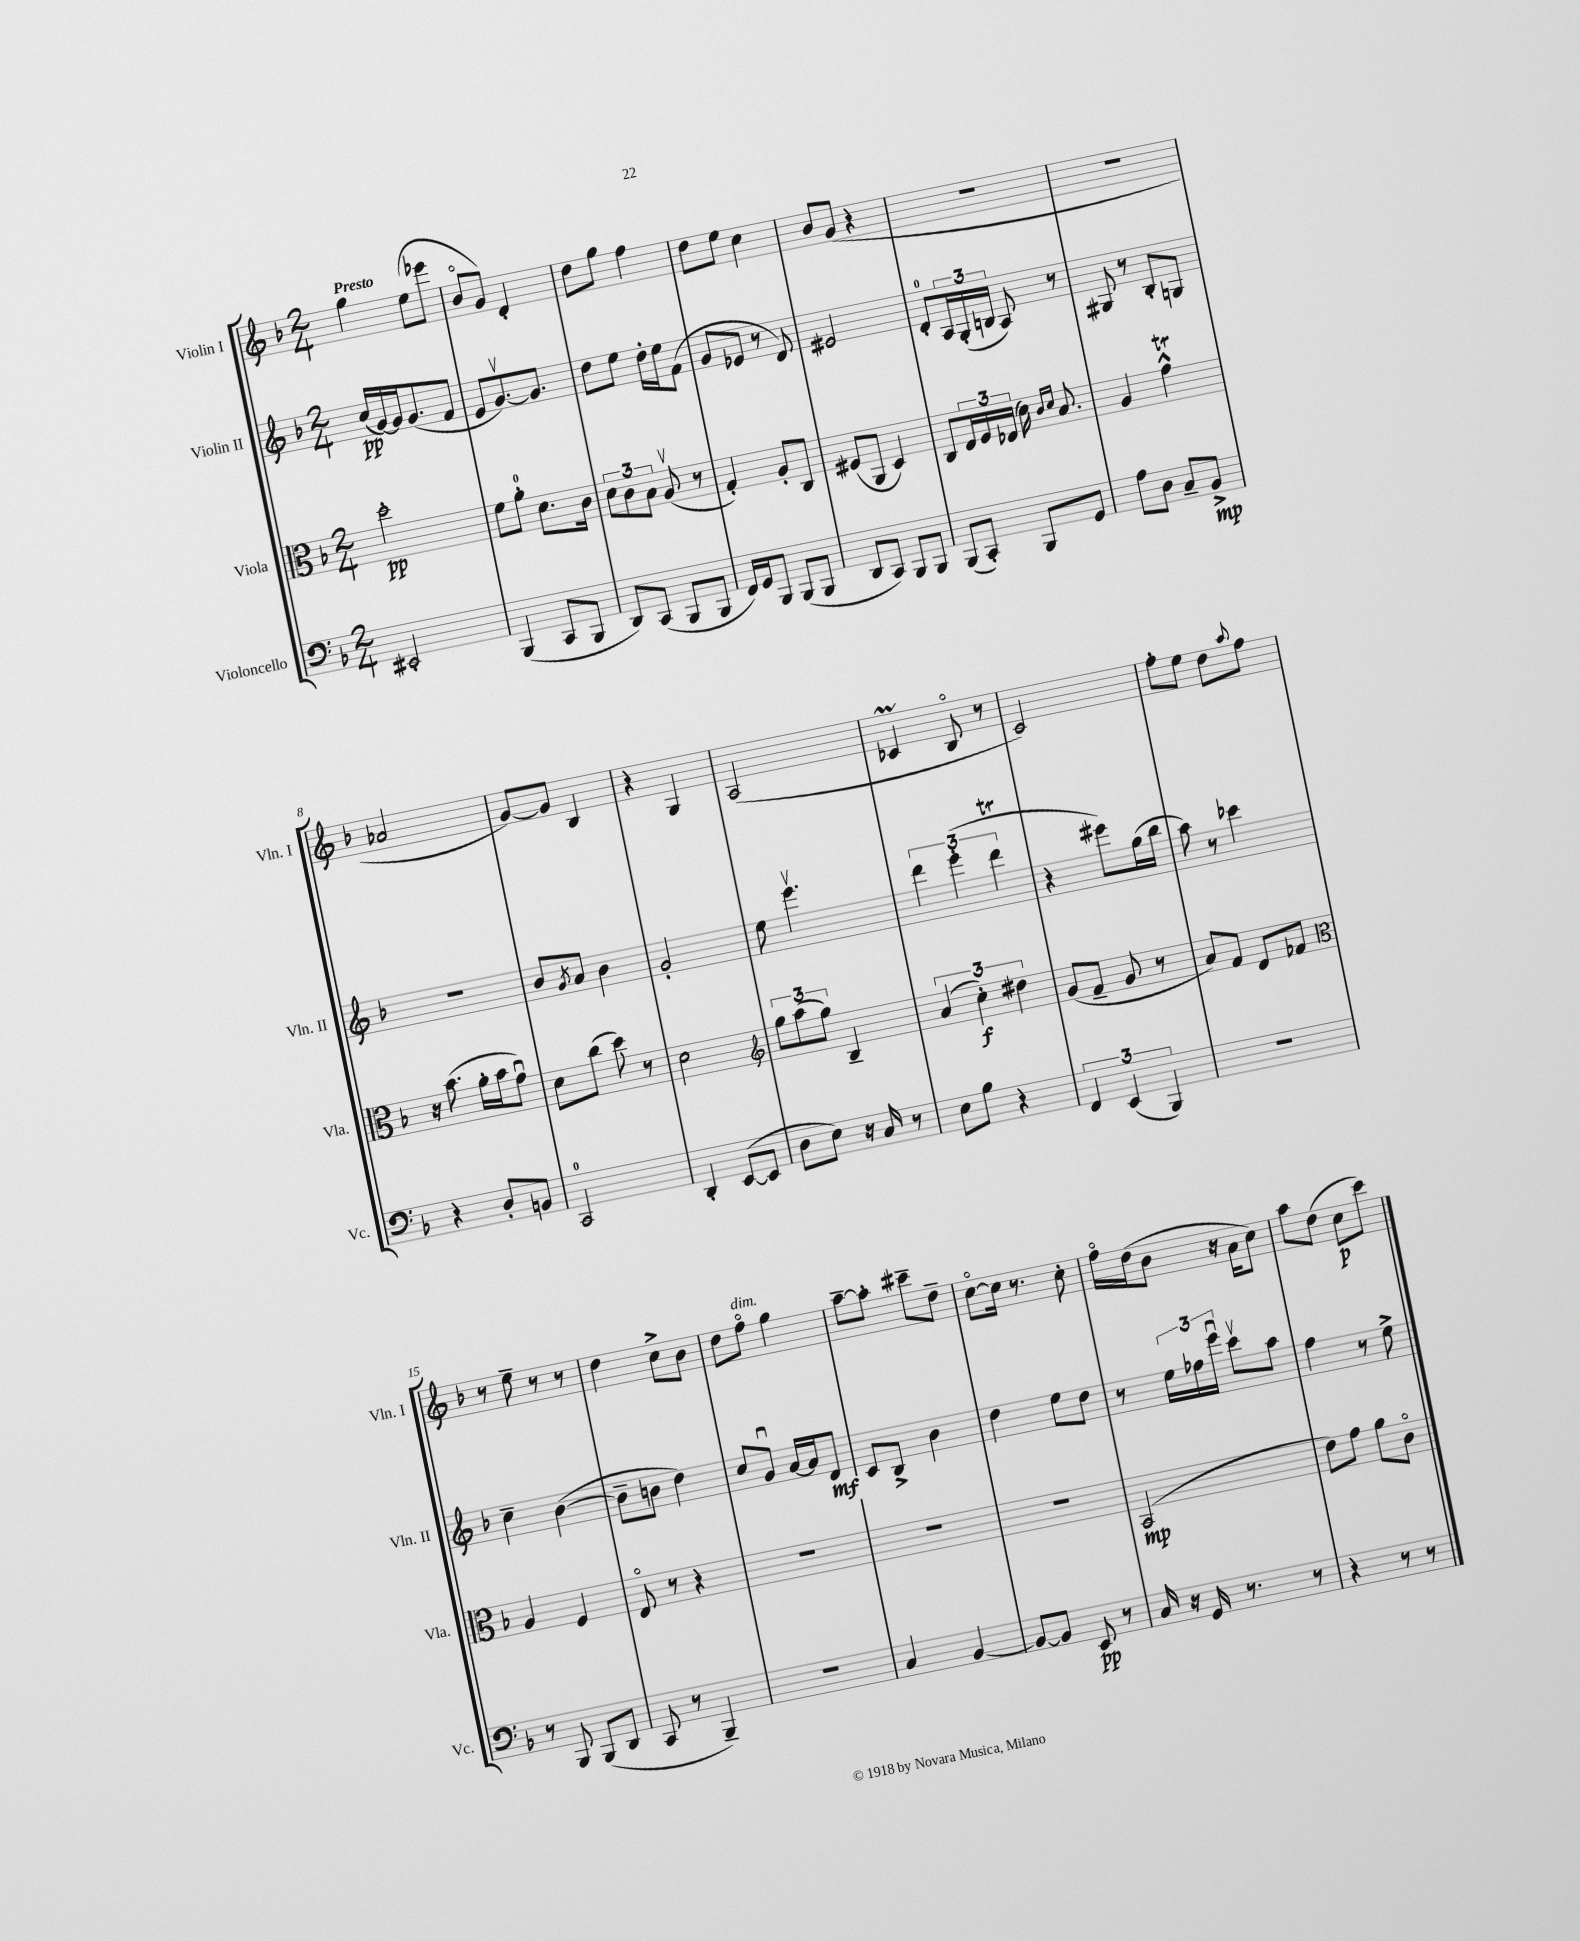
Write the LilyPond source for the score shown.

<<
\new StaffGroup <<
\new Staff = "s0" \with { instrumentName = "Violin I" shortInstrumentName = "Vln. I" } {
    \clef treble \key f \major \numericTimeSignature \time 2/4 \tempo "Presto"
    g''4 e''8( ees'''8 |
    bes'8\flageolet g'8) d'4-. |
    d''8 g''8 f''4 |
    d''8 e''8 c''4 |
    bes'8 g'8( r4 |
    r2 |
    r2 |
    aes'2 |
    g'8~) g'8 bes4 |
    r4 g4 |
    a2( |
    ces'4\prall bes8\flageolet r8 |
    c'2) |
    f''8-. e''8 d''8 \appoggiatura { a''8 } f''8 |
    r8 e''8-- r8 r8 |
    d''4 c''8-> bes'8 |
    d''8 f''8\flageolet^\markup { \italic "dim." } g''4 |
    a''8~-- a''8-. cis'''8-- d''8-- |
    c''8~\flageolet c''16 r8. c''8-. |
    f''16\flageolet d''16( bes'8 r16 a'16 c''8) |
    a''8 d''8( c''8\p c'''8) \bar "|." |
}
\new Staff = "s1" \with { instrumentName = "Violin II" shortInstrumentName = "Vln. II" } {
    \clef treble \key f \major \numericTimeSignature \time 2/4
    c''16\pp( g'16~) g'16 g'8.( f'8 |
    e'8 g'8.~\upbow) g'8. |
    d''8 e''8 d''16-. e''16 f'8( |
    g'8 ees'8 r8 d'8) |
    eis'2 |
    d'8-0-. \tuplet 3/2 { a16 g16-.( b16 } a8) r8 |
    gis8 r8 bes8-. g8 |
    r2 |
    bes'8 \acciaccatura { g'8 } a'8 bes'4 |
    g'2-. |
    e''8 e'''4.\upbow |
    \tuplet 3/2 { d'''4 e'''4-.( d'''4\trill } |
    r4 eis'''8) g''16( bes''16 |
    a''8) r8 ces'''4 |
    c''4-- bes'4~( |
    bes'8-- b'8 d''4) |
    c''8 g'8\downbow a'16~ a'16 d'8\mf |
    c'8 bes8-> bes'4 |
    d''4 e''8 d''8 |
    r8 \tuplet 3/2 { e''16 fes''16 e'''16\downbow } c'''8\upbow a''8 |
    f''4 r8 e''8-> \bar "|." |
}
\new Staff = "s2" \with { instrumentName = "Viola" shortInstrumentName = "Vla." } {
    \clef alto \key f \major \numericTimeSignature \time 2/4
    d''2-.\pp |
    f'8 a'8-0-. d'8. c'16 |
    \tuplet 3/2 { d'8 c'8 bes8 } a8\upbow( r8 |
    g4-.) a8-. c8 |
    fis8( a,8 d4) |
    c8 \tuplet 3/2 { e16 f16 ees16( } d'16) \grace { c'16 d'16 } bes8. |
    a4 g'4-^\trill |
    r16 bes'8.( a'16-. bes'16 g'8\downbow) |
    d'8 c''8( d''8) r8 |
    d'2 |
    \clef treble \tuplet 3/2 { g''8 a''8( g''8) } bes4-- |
    \tuplet 3/2 { a'4( c''4-.\f) dis''4 } |
    g'8( f'8-- g'8 r8 |
    a'8) f'8 d'8 fes'8 |
    \clef alto a4 f4 |
    e8\flageolet r8 r4 |
    R2 |
    R2 |
    R2 |
    bes,2\mp( |
    e'8) g'8 a'8 c'8\flageolet \bar "|." |
}
\new Staff = "s3" \with { instrumentName = "Violoncello" shortInstrumentName = "Vc." } {
    \clef bass \key f \major \numericTimeSignature \time 2/4
    eis,2-. |
    bes,,4( c,8 bes,,8 |
    d,8) c,8( bes,,8 bes,,8 |
    f,16) g,16 bes,,8 bes,,8( bes,,8 |
    d,8 c,8) bes,,8 bes,,8 |
    bes,,8( c,8-.) bes,,8 g,8 |
    a8 d8 c8-- bes,8->\mp |
    r4 d8-. b,8 |
    c,2-0 |
    d,4-. e,8~( e,8 |
    d8 e8) r16 c16 r8 |
    e8 bes8 r4 |
    \tuplet 3/2 { f,4 e,4( bes,,4) } |
    R2 |
    r8 bes,,8 bes,,8( d,8 |
    c,8 r8 bes,,4--) |
    R2 |
    c4 bes,4~ |
    bes,8~ bes,8 e,8\pp r8 |
    c16 r16 g,16 r8. r8 |
    r4 r8 r8 \bar "|." |
}
>>
>>
